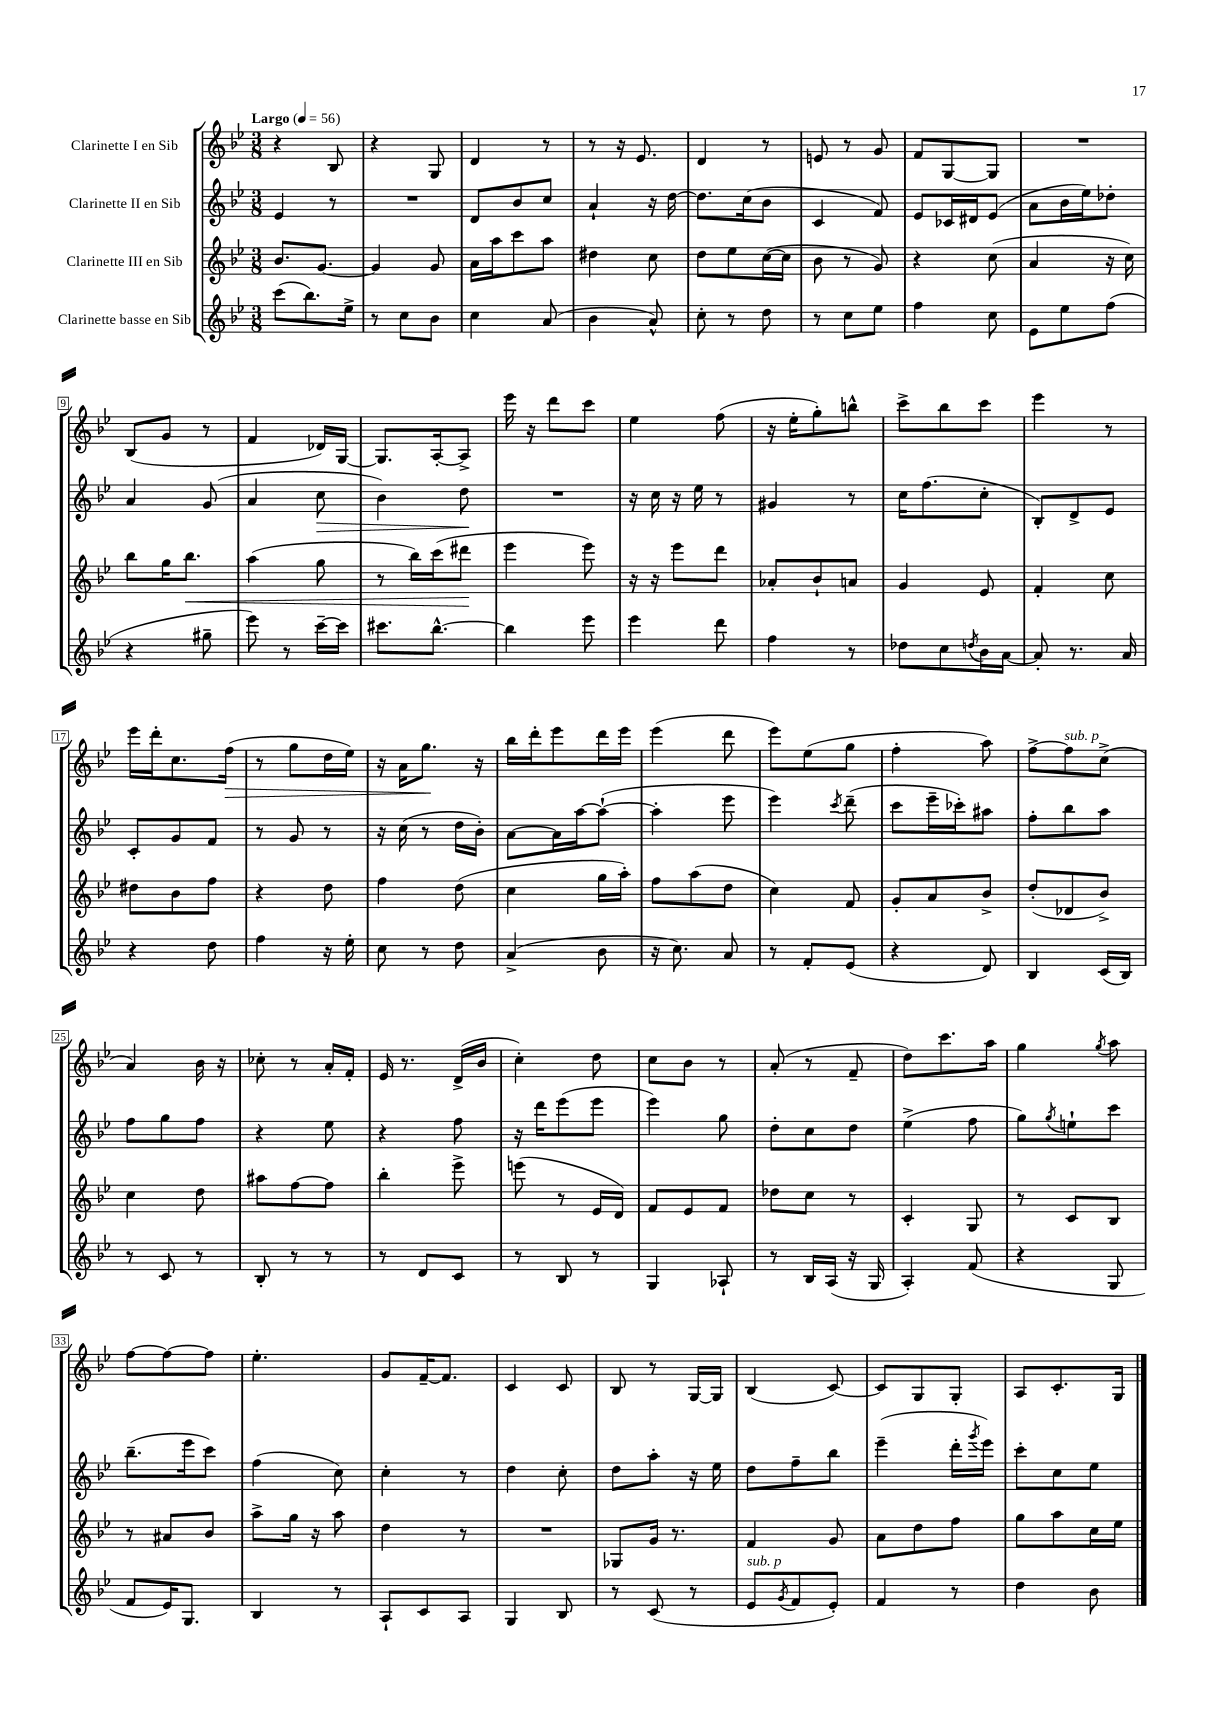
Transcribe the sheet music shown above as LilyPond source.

<<
\new StaffGroup <<
\new Staff = "s0" \with { instrumentName = "Clarinette I en Sib" } {
    \clef treble \key bes \major \numericTimeSignature \time 3/8 \tempo "Largo" 4 = 56
    r4 bes8 |
    r4 g8 |
    d'4 r8 |
    r8 r16 ees'8. |
    d'4 r8 |
    e'8 r8 g'8 |
    f'8 g8~ g8 |
    R4. |
    bes8( g'8 r8 |
    f'4 des'16) g16~ |
    g8. a16~-. a8-> |
    ees'''16 r16 d'''8 c'''8 |
    ees''4 f''8( |
    r16 ees''16-. g''8-.) b''8-^ |
    c'''8-> bes''8 c'''8 |
    ees'''4 r8 |
    ees'''16 d'''16-. c''8. f''16\>( |
    r8 g''8 d''16 ees''16) |
    r16 a'16 g''8.\! r16 |
    bes''16 d'''16-. ees'''8 d'''16 ees'''16 |
    ees'''4( d'''8 |
    ees'''8) ees''8( g''8 |
    f''4-. a''8) |
    f''8~-> f''8^\markup { \italic "sub. p" } c''8->( |
    a'4) bes'16 r16 |
    ces''8-. r8 a'16-. f'16-. |
    ees'16 r8. d'16->( bes'16 |
    c''4-.) d''8 |
    c''8 bes'8 r8 |
    a'8-.( r8 f'8-- |
    d''8) c'''8. a''16 |
    g''4 \acciaccatura { g''8 } a''8 |
    f''8~ f''8~ f''8 |
    ees''4.-. |
    g'8 f'16~-- f'8. |
    c'4 c'8 |
    bes8 r8 g16~ g16 |
    bes4( c'8~) |
    c'8 g8 g8-. |
    a8 c'8.-. g16 \bar "|." |
}
\new Staff = "s1" \with { instrumentName = "Clarinette II en Sib" } {
    \clef treble \key bes \major \numericTimeSignature \time 3/8
    ees'4 r8 |
    R4. |
    d'8 bes'8 c''8 |
    a'4-! r16 d''16~ |
    d''8. c''16( bes'8 |
    c'4 f'8) |
    ees'8 ces'16 dis'16 ees'8( |
    a'8 bes'16 ees''16) des''8-. |
    a'4 g'8( |
    a'4 c''8\> |
    bes'4) d''8\! |
    R4. |
    r16 c''16 r16 ees''16 r8 |
    gis'4 r8 |
    c''16 f''8.( c''8-. |
    bes8-.) d'8-> ees'8 |
    c'8-. g'8 f'8 |
    r8 g'8 r8 |
    r16 c''16( r8 d''16 bes'16-.) |
    a'8~ a'16 a''16~ a''8~-!( |
    a''4-. ees'''8 |
    ees'''4) \acciaccatura { c'''8 } d'''8--( |
    c'''8 ees'''16-- ces'''16-.) ais''8 |
    f''8-. bes''8 a''8 |
    f''8 g''8 f''8 |
    r4 ees''8 |
    r4 f''8 |
    r16 d'''16 ees'''8( ees'''8 |
    ees'''4) g''8 |
    d''8-. c''8 d''8 |
    ees''4->( f''8 |
    g''8) \acciaccatura { g''8 } e''8-! c'''8 |
    bes''8.--( ees'''16 c'''8) |
    f''4( c''8) |
    c''4-. r8 |
    d''4 c''8-. |
    d''8 a''8-. r16 ees''16 |
    d''8 f''8-- bes''8 |
    ees'''4--( d'''16-. \acciaccatura { g'''8 } ees'''16) |
    c'''8-. c''8 ees''8 \bar "|." |
}
\new Staff = "s2" \with { instrumentName = "Clarinette III en Sib" } {
    \clef treble \key bes \major \numericTimeSignature \time 3/8
    bes'8. g'8.~ |
    g'4 g'8 |
    a'16 a''16 c'''8 a''8 |
    dis''4 c''8 |
    d''8 ees''8 c''16~( c''16 |
    bes'8 r8 g'8) |
    r4 c''8( |
    a'4 r16 c''16) |
    bes''8 g''16 bes''8.\< |
    a''4( g''8 |
    r8 bes''16) c'''16( dis'''8\! |
    ees'''4 ees'''8) |
    r16 r16 ees'''8 d'''8 |
    aes'8-. bes'8-! a'8 |
    g'4 ees'8 |
    f'4-. c''8 |
    dis''8 bes'8 f''8 |
    r4 d''8 |
    f''4 d''8( |
    c''4 g''16 a''16-.) |
    f''8 a''8( d''8 |
    c''4) f'8 |
    g'8-. a'8 bes'8-> |
    d''8-.( des'8 bes'8->) |
    c''4 d''8 |
    ais''8 f''8~ f''8 |
    bes''4-. ees'''8-> |
    e'''8( r8 ees'16 d'16) |
    f'8 ees'8 f'8 |
    des''8 c''8 r8 |
    c'4-. g8 |
    r8 c'8 bes8 |
    r8 ais'8 bes'8 |
    a''8-> g''16 r16 a''8 |
    d''4 r8 |
    R4. |
    ges8 g'16 r8. |
    f'4 g'8 |
    a'8 d''8 f''8 |
    g''8 a''8 c''16 ees''16 \bar "|." |
}
\new Staff = "s3" \with { instrumentName = "Clarinette basse en Sib" } {
    \clef treble \key bes \major \numericTimeSignature \time 3/8
    c'''8( bes''8.) ees''16-> |
    r8 c''8 bes'8 |
    c''4 a'8( |
    bes'4 a'8-^) |
    c''8-. r8 d''8 |
    r8 c''8 ees''8 |
    f''4 c''8 |
    ees'8 ees''8 f''8( |
    r4 gis''8-- |
    ees'''8) r8 c'''16~-- c'''16 |
    cis'''8. bes''8.~-^ |
    bes''4 ees'''8 |
    ees'''4 d'''8 |
    f''4 r8 |
    des''8 c''8 \acciaccatura { d''8 } bes'16 a'16~ |
    a'8-. r8. a'16 |
    r4 d''8 |
    f''4 r16 ees''16-. |
    c''8 r8 d''8 |
    a'4->( bes'8 |
    r16 c''8.) a'8 |
    r8 f'8-. ees'8( |
    r4 d'8) |
    bes4 c'16( bes16) |
    r8 c'8 r8 |
    bes8-. r8 r8 |
    r8 d'8 c'8 |
    r8 bes8 r8 |
    g4 aes8-! |
    r8 bes16 a16( r16 g16 |
    a4-.) f'8( |
    r4 g8 |
    f'8 ees'16) g8. |
    bes4 r8 |
    a8-! c'8 a8 |
    g4 bes8 |
    r8 c'8( r8 |
    ees'8^\markup { \italic "sub. p" } \acciaccatura { g'8 } f'8 ees'8-.) |
    f'4 r8 |
    d''4 bes'8 \bar "|." |
}
>>
>>
\layout { \context { \Score \override BarNumber.stencil = #(make-stencil-boxer 0.1 0.3 ly:text-interface::print) } }
